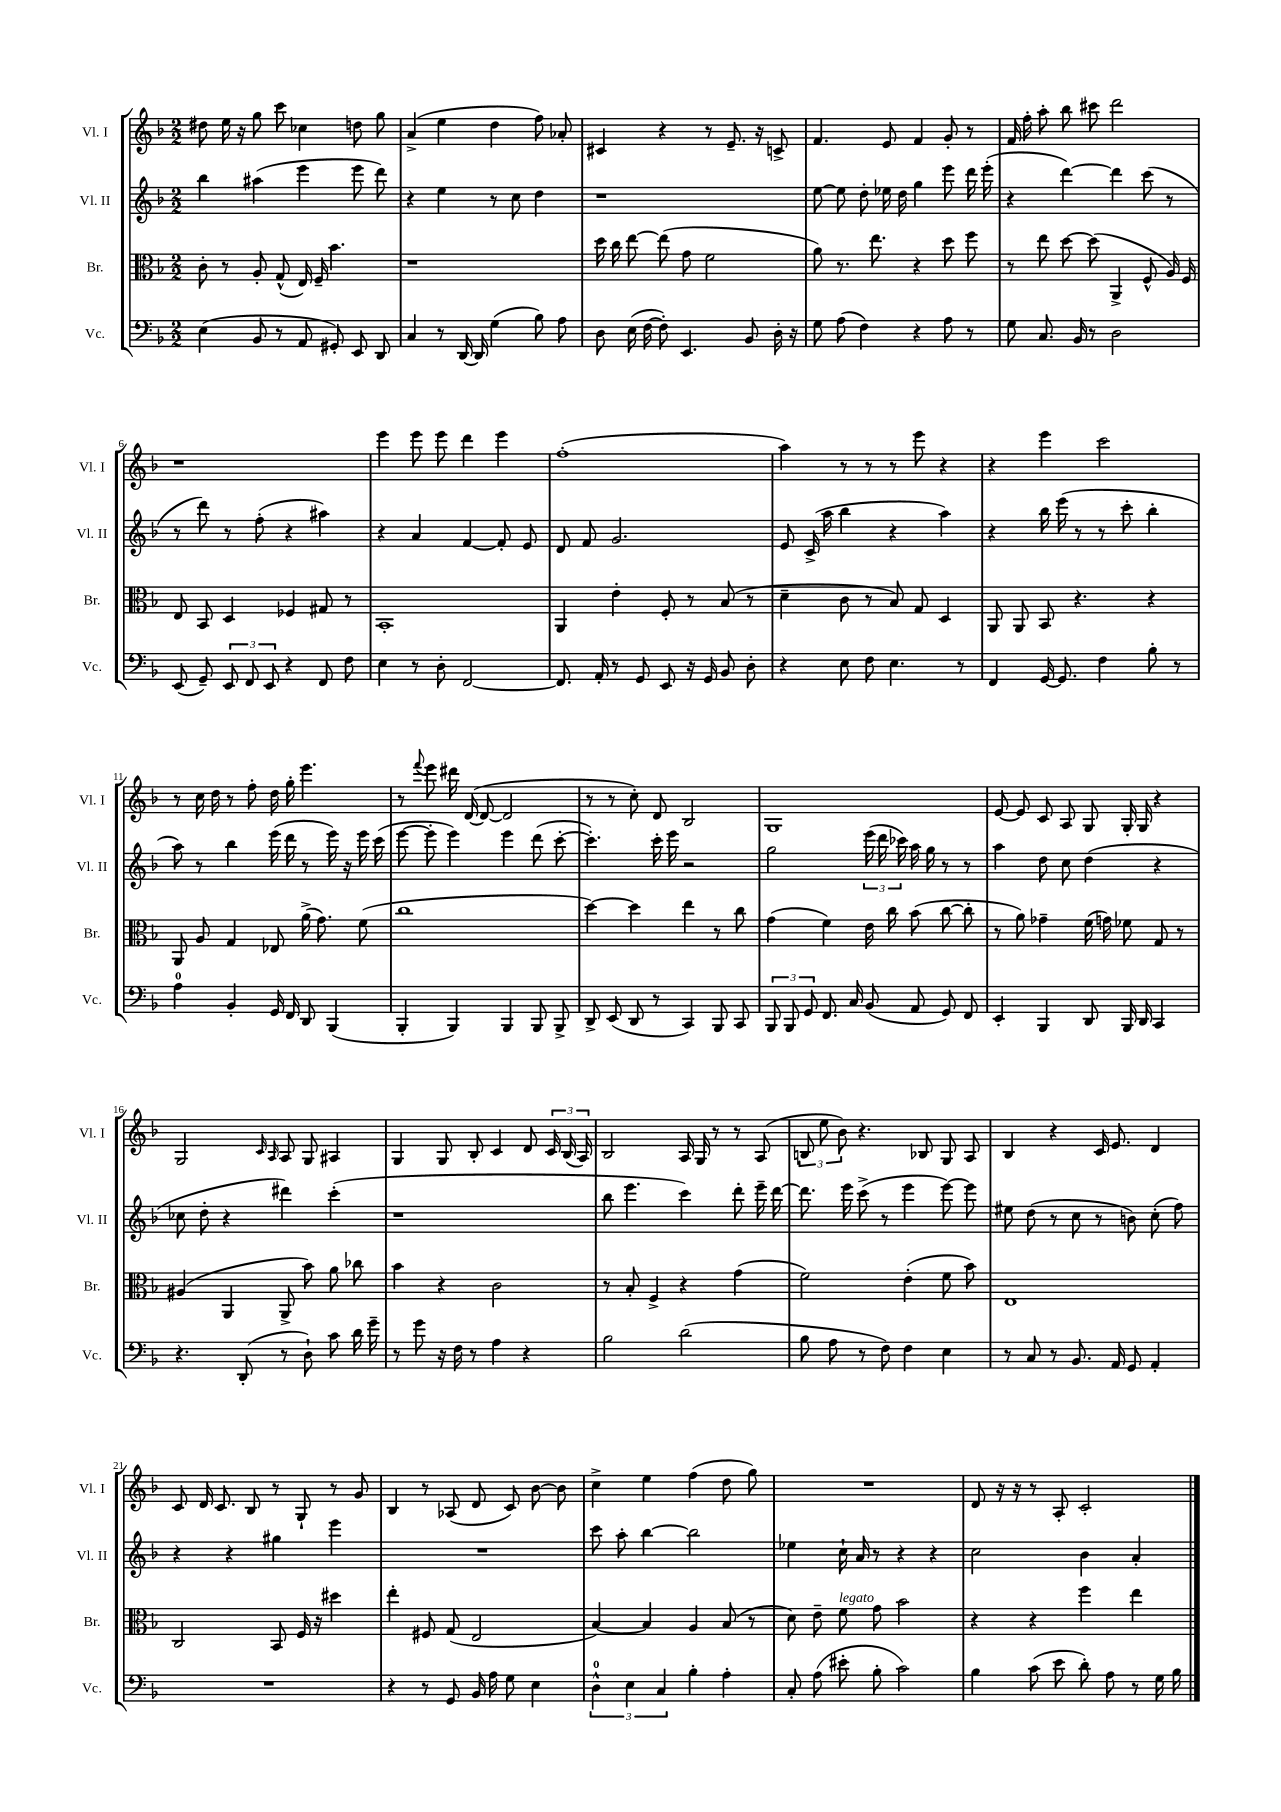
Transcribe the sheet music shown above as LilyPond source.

<<
\new StaffGroup <<
\new Staff = "s0" \with { instrumentName = "Vl. I" shortInstrumentName = "Vl. I" } {
    \clef treble \key f \major \numericTimeSignature \time 2/2
    \autoBeamOff dis''8 e''16 r16 g''8 c'''8 ces''4 d''8 g''8 |
    a'4->( e''4 d''4 f''8) aes'8-. |
    cis'4 r4 r8 e'8.-- r16 c'8-> |
    f'4. e'8 f'4 g'8-. r8 |
    f'16 f''16-. a''8-. bes''8 cis'''8 d'''2 |
    r1 |
    e'''4 e'''8 e'''8 d'''4 e'''4 |
    f''1-.( |
    a''4) r8 r8 r8 e'''8 r4 |
    r4 e'''4 c'''2 |
    r8 c''16 d''16 r8 f''8-. d''16 g''16-. e'''4. |
    r8 \appoggiatura { f'''8 } e'''8 dis'''16 d'16~( d'8~ d'2 |
    r8 r8 c''8-.) d'8 bes2 |
    g1 |
    e'8~ e'8 c'8 a8 g8 g16-. g16 r4 |
    g2 \grace { c'16 a16 } a8 g8 ais4 |
    g4 g8 bes8-. c'4 d'8 \tuplet 3/2 { c'16 bes16( a16) } |
    bes2 a16 g16 r8 r8 a8( |
    \tuplet 3/2 { b8 e''8 bes'8) } r4. bes8 g8 a8 |
    bes4 r4 c'16 e'8. d'4 |
    c'8 d'16 c'8. bes8 r8 g8-! r8 g'8 |
    bes4 r8 aes8( d'8 c'8) bes'8~ bes'8 |
    c''4-> e''4 f''4( d''8 g''8) |
    R1 |
    d'8 r16 r16 r8 a8-. c'2-. \bar "|." |
}
\new Staff = "s1" \with { instrumentName = "Vl. II" shortInstrumentName = "Vl. II" } {
    \clef treble \key f \major \numericTimeSignature \time 2/2
    \autoBeamOff bes''4 ais''4( e'''4 e'''8 d'''8) |
    r4 e''4 r8 c''8 d''4 |
    r1 |
    e''8~ e''8 d''8-. ees''16 d''16 g''4 e'''8 d'''16 e'''16-.( |
    r4 d'''4~) d'''4 c'''8( r8 |
    r8 d'''8) r8 f''8-.( r4 ais''4) |
    r4 a'4 f'4~ f'8-. e'8 |
    d'8 f'8 g'2. |
    e'8 c'16->( a''16 bes''4 r4 a''4) |
    r4 bes''16 e'''16( r8 r8 c'''8-. bes''4-. |
    a''8) r8 bes''4 e'''16( d'''16 r8 e'''16) r16 e'''16 c'''16( |
    e'''8~ e'''8-. e'''4) e'''4 d'''8( c'''8~-. |
    c'''4.-.) c'''16-. e'''16 r2 |
    g''2 \tuplet 3/2 { e'''16( d'''16 ces'''16) } a''16 g''16 r8 r8 |
    a''4 d''8 c''8 d''4( r4 |
    ces''8 d''8-. r4 dis'''4) c'''4-.( |
    r1 |
    bes''8 e'''4. c'''4) d'''8-. e'''16-- d'''16~ |
    d'''8. e'''16 c'''8->( r8 e'''4 e'''8~) e'''8 |
    eis''8 d''8( r8 c''8 r8 b'8) c''8-.( f''8) |
    r4 r4 gis''4 e'''4 |
    R1 |
    c'''8 a''8-. bes''4~ bes''2 |
    ees''4 c''16-! a'16 r8 r4 r4 |
    c''2 bes'4 a'4-. \bar "|." |
}
\new Staff = "s2" \with { instrumentName = "Br." shortInstrumentName = "Br." } {
    \clef alto \key f \major \numericTimeSignature \time 2/2
    \autoBeamOff c'8-. r8 a8-. g8-^( e16) f16-- bes'4. |
    r1 |
    d''16 c''16 e''8~ e''8( g'8 f'2 |
    a'8) r8. e''8. r4 d''8 f''8 |
    r8 e''8 d''8~ d''8( a,4-> f8-^ a16) f16 |
    e8 bes,8 d4 fes4 gis8 r8 |
    bes,1-. |
    a,4 e'4-. f8-. r8 bes8( r8 |
    d'4-- c'8 r8 bes8) g8 d4 |
    a,8 a,8 bes,8 r4. r4 |
    a,8 a8 g4 ees8 a'16->( g'8.) f'8( |
    c''1 |
    d''4~) d''4 e''4 r8 c''8 |
    g'4( f'4) e'16 c''16 bes'8( c''8~ c''8-. |
    r8 a'8) ges'4-- f'16( g'16) fes'8 g8 r8 |
    ais4( a,4 a,8-> bes'8) a'8 ces''8 |
    bes'4 r4 c'2 |
    r8 bes8-. f4-> r4 g'4( |
    f'2) e'4-.( f'8 bes'8) |
    e1 |
    c2 bes,8 f16 r16 dis''4 |
    e''4-. fis8 g8( e2 |
    bes4~) bes4 a4 bes8( r8 |
    d'8) e'8-- f'8^\markup { \italic "legato" } g'8 bes'2 |
    r4 r4 f''4 e''4 \bar "|." |
}
\new Staff = "s3" \with { instrumentName = "Vc." shortInstrumentName = "Vc." } {
    \clef bass \key f \major \numericTimeSignature \time 2/2
    \autoBeamOff e4( bes,8 r8 a,8 gis,8-.) e,8 d,8 |
    c4 r8 d,16~ d,16 g4( bes8) a8 |
    d8 e16( f16~ f8-.) e,4. bes,8 d16-. r16 |
    g8 a8( f4) r4 a8 r8 |
    g8 c8. bes,16 r8 d2 |
    e,8( g,8--) \tuplet 3/2 { e,8 f,8 e,8 } r4 f,8 f8 |
    e4 r8 d8-. f,2~ |
    f,8. a,16-. r8 g,8 e,8 r16 g,16 bes,8 d8-. |
    r4 e8 f8 e4. r8 |
    f,4 g,16~ g,8. f4 bes8-. r8 |
    a4-0 bes,4-. g,16 f,16 d,8 bes,,4( |
    bes,,4-. bes,,4) bes,,4 bes,,8 bes,,8-> |
    d,8-> e,8( d,8 r8 c,4) bes,,8 c,8 |
    \tuplet 3/2 { bes,,8 bes,,8 g,8 } f,8. c16 bes,8( a,8 g,8) f,8 |
    e,4-. bes,,4 d,8 bes,,16 d,16 c,4 |
    r4. d,8-.( r8 d8-!) c'8 d'16 g'16-- |
    r8 g'8 r16 f16 r8 a4 r4 |
    bes2 d'2( |
    bes8 a8 r8 f8) f4 e4 |
    r8 c8 r8 bes,8. a,16 g,8 a,4-. |
    R1 |
    r4 r8 g,8 bes,16 a16 g8 e4 |
    \tuplet 3/2 { d4-0-^ e4 c4 } bes4-. a4-. |
    c8-. a8( eis'8-. bes8-. c'2) |
    bes4 c'8( e'8 d'8-.) a8 r8 g16 bes16 \bar "|." |
}
>>
>>
